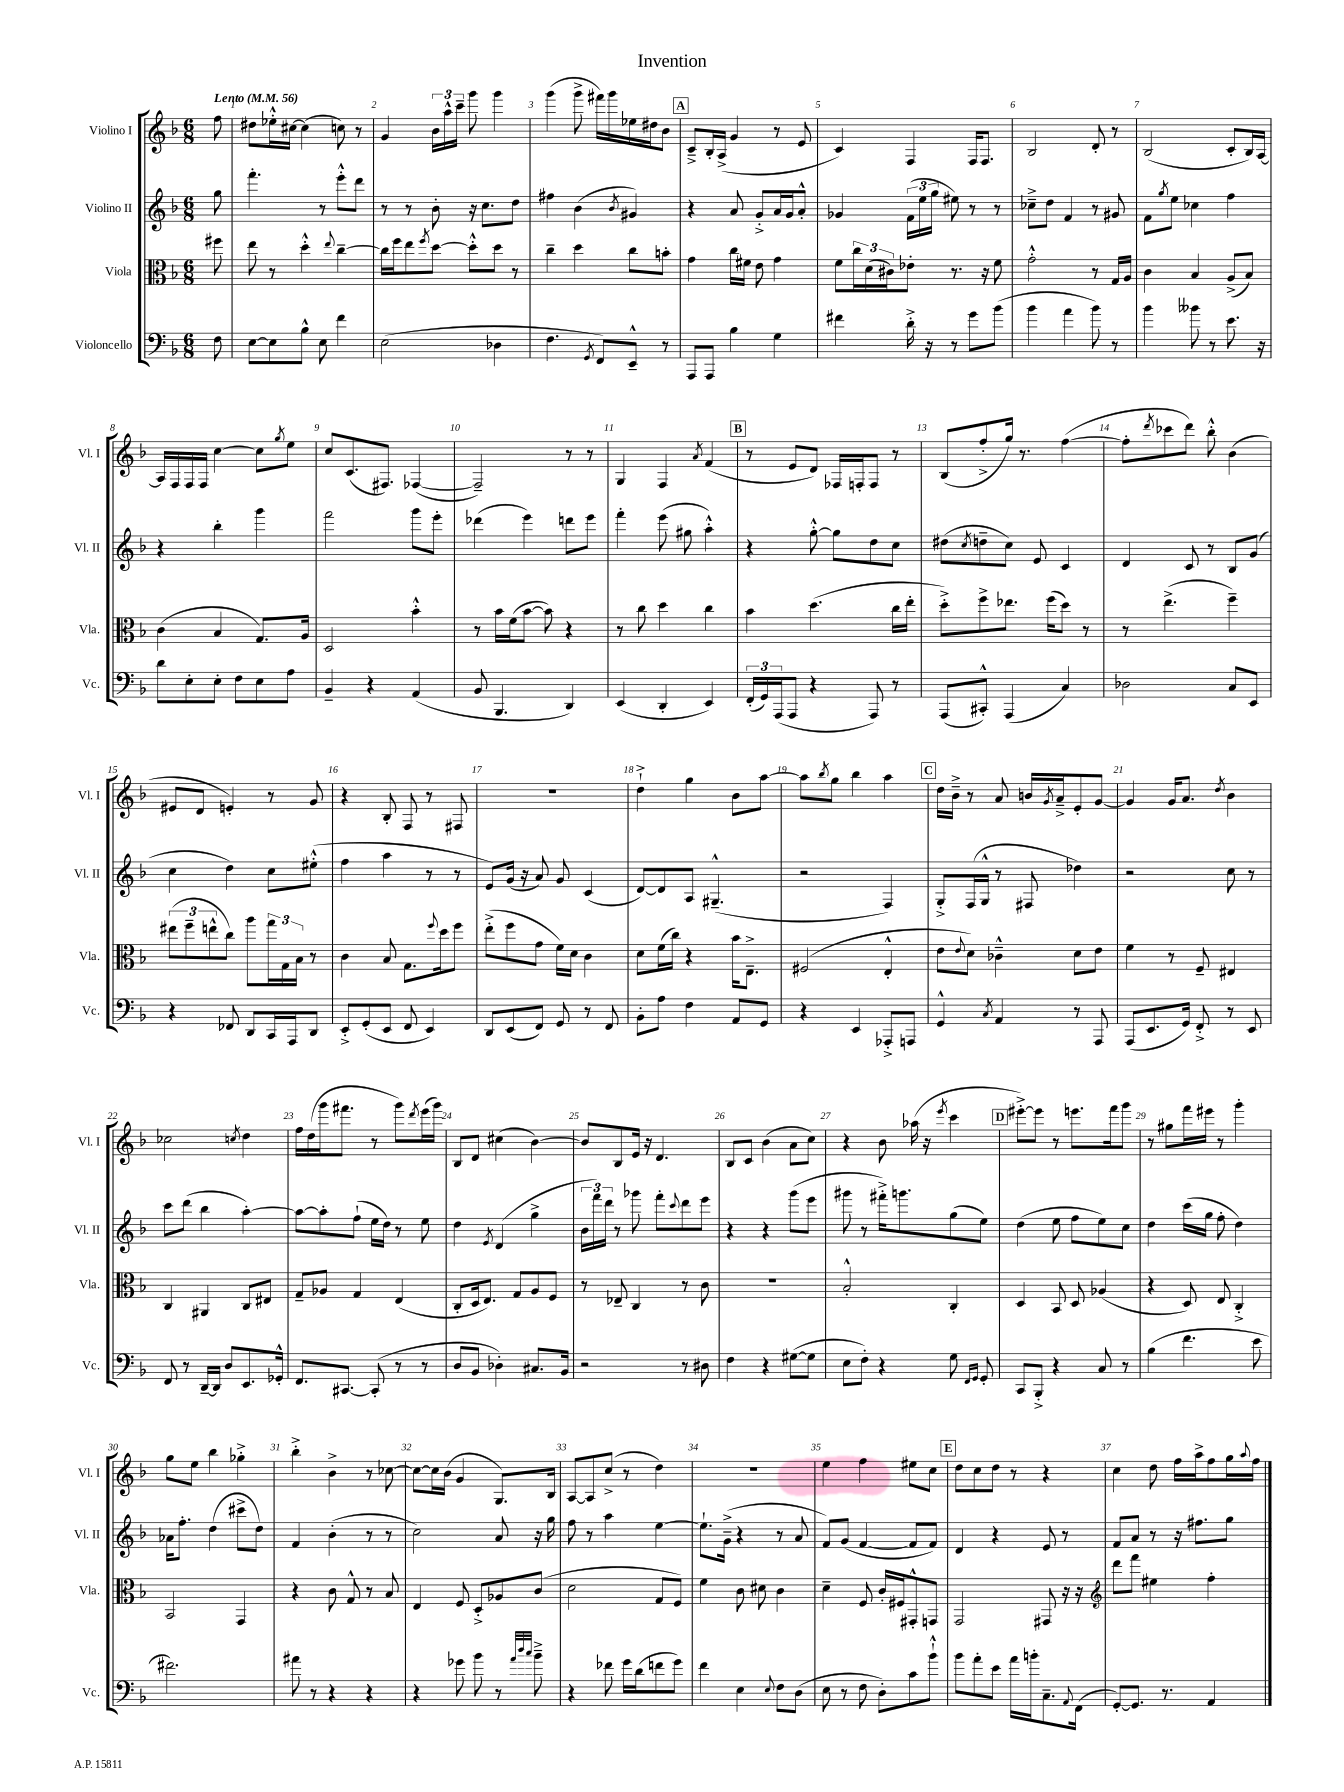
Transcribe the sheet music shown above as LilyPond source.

\header { title = "Invention" }
<<
\new StaffGroup <<
\new Staff = "s0" \with { instrumentName = "Violino I" shortInstrumentName = "Vl. I" } {
    \clef treble \key f \major \numericTimeSignature \time 6/8 \partial 8 \tempo "Lento" 4 = 56
    f''8 |
    dis''8 ees''16-.-^ cis''16~ cis''4( c''8) r8 |
    g'4 \tuplet 3/2 { bes'16 a''16-^ c'''16-- } g'''8 g'''4 |
    g'''4( g'''8-> fis'''16) g'''16 ees''16 dis''16 bes'8 |
    \mark \markup { \box "A" } c'8---> bes16-. a16->( g'4 r8 e'8 |
    c'4) f4 f16 f8. |
    bes2 d'8-. r8 |
    bes2( c'8-. bes16) a16~ |
    a16 f16 f16 f16 c''4~ c''8 \acciaccatura { g''8 } e''8 |
    c''8 c'8.( fis8.) fes4~( |
    fes2--) r8 r8 |
    g4 f4 \acciaccatura { a'8 } f'4( |
    \mark \markup { \box "B" } r8 e'8 d'8) fes16 f16-. f8 r8 |
    bes8( f''8-.-> g''16) r8. f''4~( |
    f''8-. \acciaccatura { d'''8 } ces'''8 d'''8) bes''8-.-^ bes'4( |
    eis'8 d'8 e'4-.) r8 g'8 |
    r4 bes8-. f8 r8 fis8 |
    R2. |
    d''4-!-> g''4 bes'8 a''8~ |
    a''8 \acciaccatura { bes''8 } g''8 bes''4 a''4 |
    \mark \markup { \box "C" } d''16 bes'16---> r8 a'8 b'16 \acciaccatura { g'8 } a'16---> e'8-. g'8~ |
    g'4 g'16 a'8. \acciaccatura { d''8 } bes'4 |
    ces''2 \acciaccatura { c''8 } d''4 |
    f''16 d''16( g'''16 fis'''8. r8 g'''8) \acciaccatura { d'''8 } e'''16( g'''16) |
    bes8 d'8 cis''4( bes'4~) |
    bes'8 bes8 e'16 r16 d'4. |
    bes8 c'8 bes'4( a'8 c''8) |
    r4 bes'8 aes''16( r16 \acciaccatura { e'''8 } c'''4 |
    \mark \markup { \box "D" } eis'''8~-.->) eis'''8 r8 e'''8. f'''16 g'''8 |
    r8 gis''8 f'''16 eis'''16 r8 g'''4-. |
    g''8 e''8 bes''4 ges''4-.-> |
    bes''4-.-> bes'4-> r8 ces''8~ |
    ces''8~ ces''16 bes'16( g'4 g8.) bes16 |
    a8~ a8 c''8->( r8 d''4) |
    R2. |
    e''4 f''4 eis''8 c''8 |
    \mark \markup { \box "E" } d''8 c''8 d''8 r8 r4 |
    c''4 d''8 f''16 a''16-> f''8 g''16 \appoggiatura { a''8 } f''16 \bar "|." |
}
\new Staff = "s1" \with { instrumentName = "Violino II" shortInstrumentName = "Vl. II" } {
    \clef treble \key f \major \numericTimeSignature \time 6/8 \partial 8
    g''8 |
    f'''4.-. r8 e'''8-.-^ d'''8 |
    r8 r8 bes'8-. r16 c''8. d''8 |
    fis''4 bes'4( \acciaccatura { bes'8 } gis'4) |
    \mark \markup { \box "A" } r4 a'8 g'8-.-> a'16 g'16 a'8-.-^ |
    ges'4 \tuplet 3/2 { f'16( e''16 g''16 } eis''8) r8 r8 |
    ces''8---> d''8 f'4 r8 gis'8 |
    f'8 \acciaccatura { g''8 } e''8 ces''4 f''4 |
    r4 bes''4-. g'''4 |
    f'''2 g'''8 e'''8-. |
    des'''4( e'''4) d'''8 e'''8 |
    f'''4-. e'''8( gis''8 a''4-.-^) |
    \mark \markup { \box "B" } r4 g''8~-.-^ g''8 d''8 c''8 |
    dis''8( \acciaccatura { c''8 } d''8-- c''8) e'8 c'4 |
    d'4 c'8 r8 bes8 g'8( |
    c''4 d''4) c''8 eis''8-.-^( |
    f''4 a''4 r8 r8 |
    e'8) g'16( r16 a'8) g'8 c'4( |
    d'8~) d'8 a8 gis4.---^( |
    r2 f4) |
    \mark \markup { \box "C" } g8-.-> f16( g16-^ r8 fis8 des''4) |
    r2 c''8 r8 |
    c'''8 d'''8( bes''4 a''4~-.) |
    a''8~ a''8-. f''8-!( e''16 d''16) r8 e''8 |
    d''4 \acciaccatura { e'8 } d'4( g''4-> |
    \tuplet 3/2 { bes'16 f'''16) d'''16 } r8 ges'''8 f'''8-. \appoggiatura { c'''8 } d'''8 e'''8 |
    r4 r4 g'''8( e'''8 |
    gis'''8 r8 fis'''16-.->) g'''8. g''8( e''8) |
    \mark \markup { \box "D" } d''4( e''8 f''8 e''8) c''8 |
    d''4 c'''16( g''16 f''8-. d''4) |
    aes'16 f''8.-. d''4( cis'''8-> d''8) |
    f'4 bes'4-.( r8 r8 |
    c''2) a'8 r16 g''16 |
    f''8 r8 a''4 e''4~ |
    e''8.-! g'16--->( r4 r8 a'8 |
    f'8) g'8( f'4~ f'8 f'8) |
    \mark \markup { \box "E" } d'4 r4 e'8 r8 |
    f'8 a'8 r8 r16 fis''8. g''8 \bar "|." |
}
\new Staff = "s2" \with { instrumentName = "Viola" shortInstrumentName = "Vla." } {
    \clef alto \key f \major \numericTimeSignature \time 6/8 \partial 8
    fis''8 |
    e''8 r8 d''4-.-^ \appoggiatura { e''8 } c''4~-- |
    c''16 f''16 e''8 \acciaccatura { f''8 } d''8~ d''8-.-^ d''8 r8 |
    c''4-- d''4 c''8 b'8-. |
    \mark \markup { \box "A" } g'4 c''16 fis'16 e'8 g'4 |
    f'8 \tuplet 3/2 { c''16 d'16( cis'16) } ees'8-. r8. r16 f'8 |
    g'2-.-^ r8 g16 a16 |
    c'4 bes4 a8->( bes8) |
    c'4( bes4 g8.) a16 |
    d2 bes'4-.-^ |
    r8 bes'16 f'16( bes'8~ bes'8) r4 |
    r8 c''8 d''4 c''4 |
    \mark \markup { \box "B" } bes'4 d''4.( c''16 e''16-. |
    d''8-.->) f''8-> ees''8. f''16( d''8) r8 |
    r8 e''4.->( f''4--) |
    \tuplet 3/2 { eis''8( f''8-- e''8-^ } c''8) a''8 \tuplet 3/2 { g''16 g16 bes16 } r8 |
    c'4 bes8 g8. \appoggiatura { f''8 } d''16 f''8 |
    e''8-.->( f''8 g'8 f'16) d'16 c'4 |
    d'8 f'16( c''16) r4 bes'16 e8.---> |
    fis2( e4-.-^ |
    \mark \markup { \box "C" } e'8 \appoggiatura { e'8 } d'8) ces'4---^ d'8 e'8 |
    f'4 r8 f8-- eis4 |
    c4 ais,4 c8 eis8 |
    g8-- aes8 g4 e4( |
    c8-. d16 e8.) g8 a8 f8 |
    r8 ees8-- c4 r8 c'8 |
    R2. |
    bes2-.-^ c4-. |
    \mark \markup { \box "D" } d4 bes,8 d8 aes4( |
    r4 d8) e8 c4-.-> |
    bes,2 g,4 |
    r4 c'8 g8-^ r8 bes8 |
    e4 f8 d8-.-> aes8 c'8( |
    d'2 g8 f8) |
    f'4 c'8 dis'8 c'4 |
    d'4-- f8 c'16-. fis16 gis,8-.-^ g,8 |
    \mark \markup { \box "E" } g,2 gis,8 r16 r16 |
    \clef treble d'''8 f'''8 eis''4 f''4-. \bar "|." |
}
\new Staff = "s3" \with { instrumentName = "Violoncello" shortInstrumentName = "Vc." } {
    \clef bass \key f \major \numericTimeSignature \time 6/8 \partial 8
    f8 |
    e8~ e8 bes8-^ e8 f'4 |
    e2( des4 |
    f4. \acciaccatura { g,8 } f,8) e,8---^ r8 |
    \mark \markup { \box "A" } a,,8 a,,8 bes4 g4 |
    fis'4 d'16-.-> r16 r8 g'8 bes'8( |
    bes'4 a'4 bes'8) r8 |
    bes'4 beses'8 r8 e'8. r16 |
    d'8 e8-. e8-. f8 e8 a8 |
    bes,4-- r4 a,4( |
    bes,8 bes,,4. d,4) |
    e,4( d,4-. e,4) |
    \mark \markup { \box "B" } \tuplet 3/2 { f,16-.( g,16) a,,16( } a,,8 r4 a,,8) r8 |
    a,,8( cis,8-.-^) a,,4( c4) |
    des2 c8 e,8 |
    r4 fes,8 d,8 c,16 a,,16 d,8 |
    e,8-.-> g,8-.( e,8 f,8 e,4) |
    d,8 e,8( f,8) g,8 r8 f,8 |
    bes,8-. a8 f4 a,8 g,8 |
    r4 e,4 aes,,8-.-> a,,8 |
    \mark \markup { \box "C" } g,4-^ \acciaccatura { c8 } a,4 r8 a,,8 |
    a,,8( e,8. g,16) f,8-.-> r8 e,8 |
    f,8 r8 d,16~-- d,16 d8 e,8. ges,16-.-^ |
    f,8. cis,8.~ cis,8-.( r8 r8 |
    d8 bes,8 des4-.) cis8. bes,16 |
    r2 r8 dis8 |
    f4 r4 gis8~( gis8 |
    e8 f8-.) r4 g8 \grace { f,16 g,16 } g,8-. |
    \mark \markup { \box "D" } c,8 bes,,8-.-> r4 c8 r8 |
    bes4( f'4. e'8 |
    fis'2.) |
    ais'8 r8 r4 r4 |
    r4 ges'8 bes'8 r8 \grace { a'32 d''32 c''32 } bes'8---> |
    r4 fes'8 g'16 d'16( f'8 g'8) |
    f'4 e4 \appoggiatura { e8 } f8 d8( |
    e8 r8 f8 d8-.) c'8 bes'8-!-^ |
    \mark \markup { \box "E" } bes'8 a'8-. e'8 a'16 b'16-. c8.-- \appoggiatura { a,8 } f,16( |
    g,8~-.) g,8. r8. a,4 \bar "|." |
}
>>
>>
\layout { \context { \Score \override BarNumber.break-visibility = ##(#f #t #t) barNumberVisibility = #all-bar-numbers-visible } }
